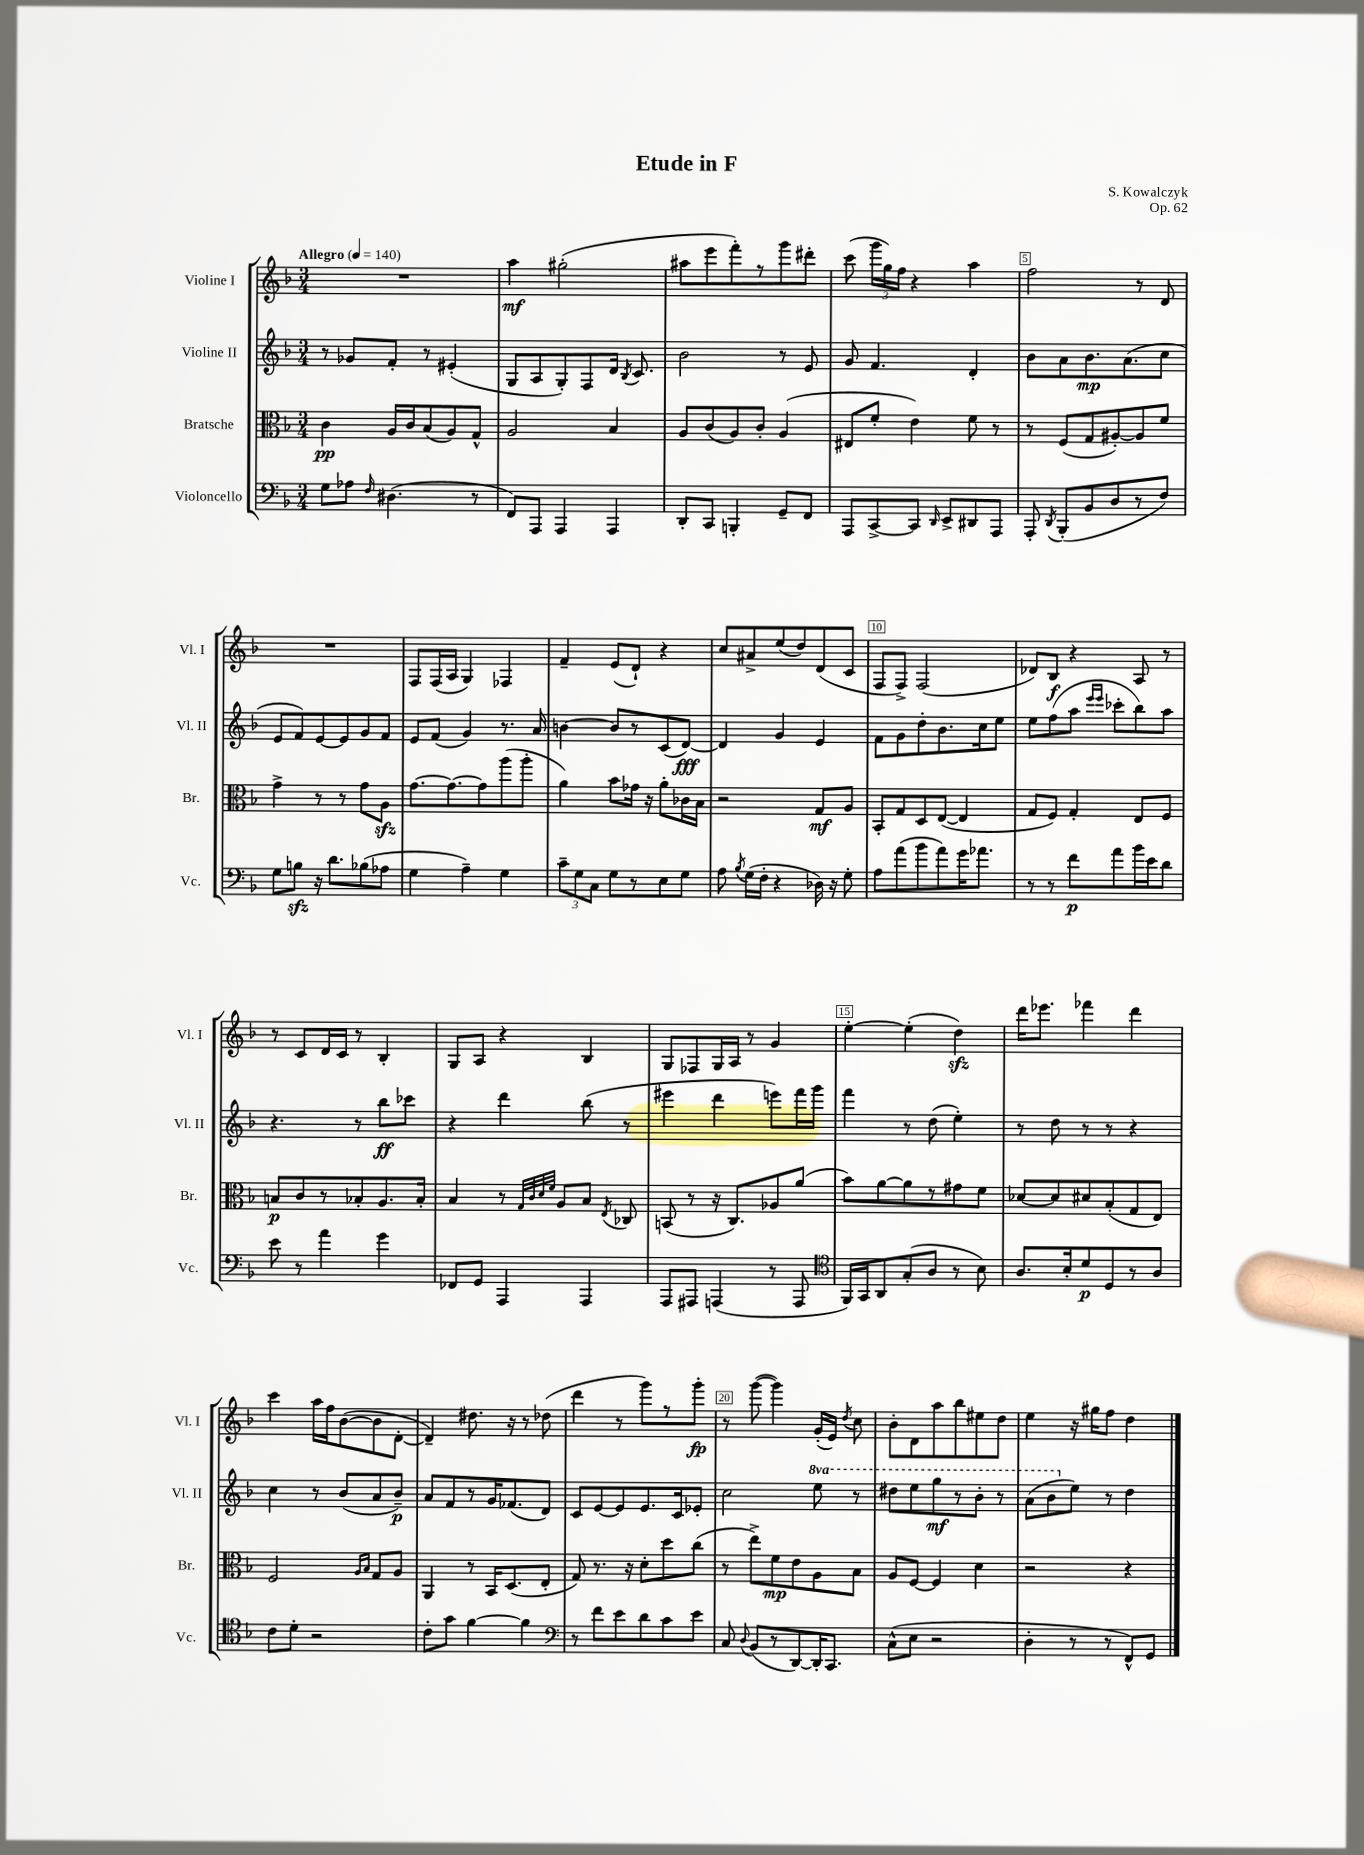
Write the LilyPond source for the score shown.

\header { title = "Etude in F" composer = "S. Kowalczyk" opus = "Op. 62" }
<<
\new StaffGroup <<
\new Staff = "s0" \with { instrumentName = "Violine I" shortInstrumentName = "Vl. I" } {
    \clef treble \key f \major \numericTimeSignature \time 3/4 \tempo "Allegro" 4 = 140
    \autoBeamOff R2. |
    a''4\mf gis''2-.( |
    ais''8[ e'''8 f'''8-.) r8 g'''8 dis'''8]-. |
    c'''8( \tuplet 3/2 { g'''16[ g''16) f''16] } r4 a''4 |
    f''2 r8 d'8 |
    R2. |
    f8[ f16( a16] g4) fes4 |
    f'4-- e'8[( d'8]-!) r4 |
    c''8[ ais'8-> e''8( d''8) d'8( c'8] |
    f8[ f8]->) f2( |
    des'8[) bes8]\f r4 a8 r8 |
    r8 c'8[ d'16 c'16] r8 bes4-. |
    g8[ a8] r4 bes4 |
    g8[ fes8 g16 a16] r8 g'4 |
    e''4~-. e''4-.( d''4\sfz) |
    d'''16[ ees'''8.] fes'''4 d'''4 |
    c'''4 a''16[ f''16 bes'8~( bes'8 d'8]~-. |
    d'4--) dis''8. r16 r8 des''8( |
    d'''4 r8 g'''8[) r8 g'''8]-.\fp |
    r8 g'''8~( g'''4) g'16[-.( e'16]) \acciaccatura { d''8 } c''8 |
    bes'8[-. d'8 a''8 bes''8 eis''8 d''8] |
    e''4 r16 gis''16[ f''8] d''4 \bar "|." |
}
\new Staff = "s1" \with { instrumentName = "Violine II" shortInstrumentName = "Vl. II" } {
    \clef treble \key f \major \numericTimeSignature \time 3/4 \set Staff.ottavationMarkups = #ottavation-simple-ordinals
    \autoBeamOff r8 ges'8[ f'8]-. r8 eis'4-.( |
    g8[ a8 g8-.) f8 d'16] \acciaccatura { bes8 } c'8. |
    bes'2 r8 e'8 |
    g'8 f'4. d'4-. |
    bes'8[ a'8 bes'8.\mp a'8.( c''8] |
    e'8[ f'8) e'8~ e'8 g'8 f'8] |
    e'8[ f'8]( g'4) r8. a'16 |
    b'4~ b'8[ r8 c'8( d'8]~\fff) |
    d'4 g'4 e'4 |
    f'8[ g'8 d''8-. bes'8. c''16 e''8] |
    e''8[ f''8( a''8] \grace { e'''16[ e'''16] } ces'''8[-. bes''8) a''8] |
    r4. r8 bes''8[\ff ces'''8] |
    r4 d'''4 bes''8( r8 |
    eis'''4 d'''4 e'''8[) f'''16 g'''16] |
    f'''4 r8 d''8( e''4-.) |
    r8 d''8 r8 r8 r4 |
    c''4 r8 bes'8[( a'8 bes'8]--\p) |
    a'8[ f'8 r8 g'16 fes'8.( d'8]) |
    c'8[ e'8~ e'8 e'8. c'16 ees'8]-. |
    c''2 \ottava #1 e'''8 r8 |
    dis'''8[ e'''8 g'''8\mf r8 bes''8]-. r8 |
    a''8[( bes''8 \ottava #0 e''8]) r8 d''4 \bar "|." |
}
\new Staff = "s2" \with { instrumentName = "Bratsche" shortInstrumentName = "Br." } {
    \clef alto \key f \major \numericTimeSignature \time 3/4
    \autoBeamOff c'4\pp a16[ c'16 bes8( a8) g8]-^ |
    a2 bes4 |
    a8[ c'8( a8) c'8]-. a4( |
    eis8[ f'8]-. e'4) f'8 r8 |
    r8 f8[( g8 ais8~-.) ais8 f'8] |
    g'4-> r8 r8 g'8[ a8]\sfz |
    g'8.[~ g'8.~ g'8 a''8( a''8]-. |
    a'4) bes'8[ ges'16] r16 a'8[-. ces'16 bes16] |
    r2 g8[\mf a8] |
    bes,8[-. g8 d8 e8]~( e4 |
    g8[ f8]) g4-. e8[ f8] |
    b8[\p c'8 r8 bes8-. a8. bes16]-. |
    bes4 r8 \grace { g32[ c'32 d'32 f'32] } a8[ bes8] \acciaccatura { e8 } ces8 |
    b,8( r8 r16 c8.[) aes8 a'8]( |
    bes'8[) a'8~ a'8 r8 gis'8 f'8] |
    des'8[~ des'8 dis'8 bes8-.( g8 e8]) |
    f2 \grace { a16[ bes16] } g8[ a8] |
    a,4 r8 bes,16[ d8.( e8]-. |
    g8) r8. r16 d'8[-. d''8 c''8]( |
    r8 e''8[->) f'8\mp e'8 a8 bes8] |
    a8[ f8]~ f4 d'4 |
    r2 r4 \bar "|." |
}
\new Staff = "s3" \with { instrumentName = "Violoncello" shortInstrumentName = "Vc." } {
    \clef bass \key f \major \numericTimeSignature \time 3/4
    \autoBeamOff g8[ aes8] \grace { f16 } dis4.( r8 |
    f,8[) a,,8] a,,4 a,,4 |
    d,8[-. c,8] b,,4-. g,8[-- f,8] |
    a,,8[ c,8~-> c,8] \grace { d,16 } e,8[-> dis,8 a,,8] |
    a,,8-. \acciaccatura { d,8 } bes,,8[-.( bes,8 d8 r8 f8]) |
    g8[ b8]\sfz r16 d'8.[ bes8( aes8] |
    g4 a4--) g4 |
    \tuplet 3/2 { c'8[-- g8 c8] } g8[ r8 e8 g8] |
    a8 \acciaccatura { bes8 } g16[( f16]-. r4 des16) r16 g8-. |
    a8[ a'8( bes'8 a'8) g'16 aes'8.] |
    r8 r8 f'8[\p a'8 bes'16 e'16 d'8] |
    e'8 r8 a'4 g'4 |
    fes,8[ g,8] a,,4 a,,4 |
    a,,8[ ais,,8] a,,4( r8 a,,8 |
    \clef tenor f,16[) g,16 a,8 g8-.( a8] r8 bes8) |
    a8.[ bes16-. d'8\p d8 r8 a8] |
    c'8[ d'8]-. r2 |
    c'8[-. g'8] f'4~ f'4 |
    \clef bass r8 f'8[ e'8 d'8 c'8 e'8] |
    c8 \appoggiatura { d8 } bes,8[( r8 d,8~) d,16-. c,8.] |
    c8[-^( e8] r2 |
    d4-. r8 r8 f,8[-^) g,8] \bar "|." |
}
>>
>>
\layout { \context { \Score \override BarNumber.break-visibility = ##(#f #t #t) barNumberVisibility = #(every-nth-bar-number-visible 5) \override BarNumber.stencil = #(make-stencil-boxer 0.1 0.3 ly:text-interface::print) } }
